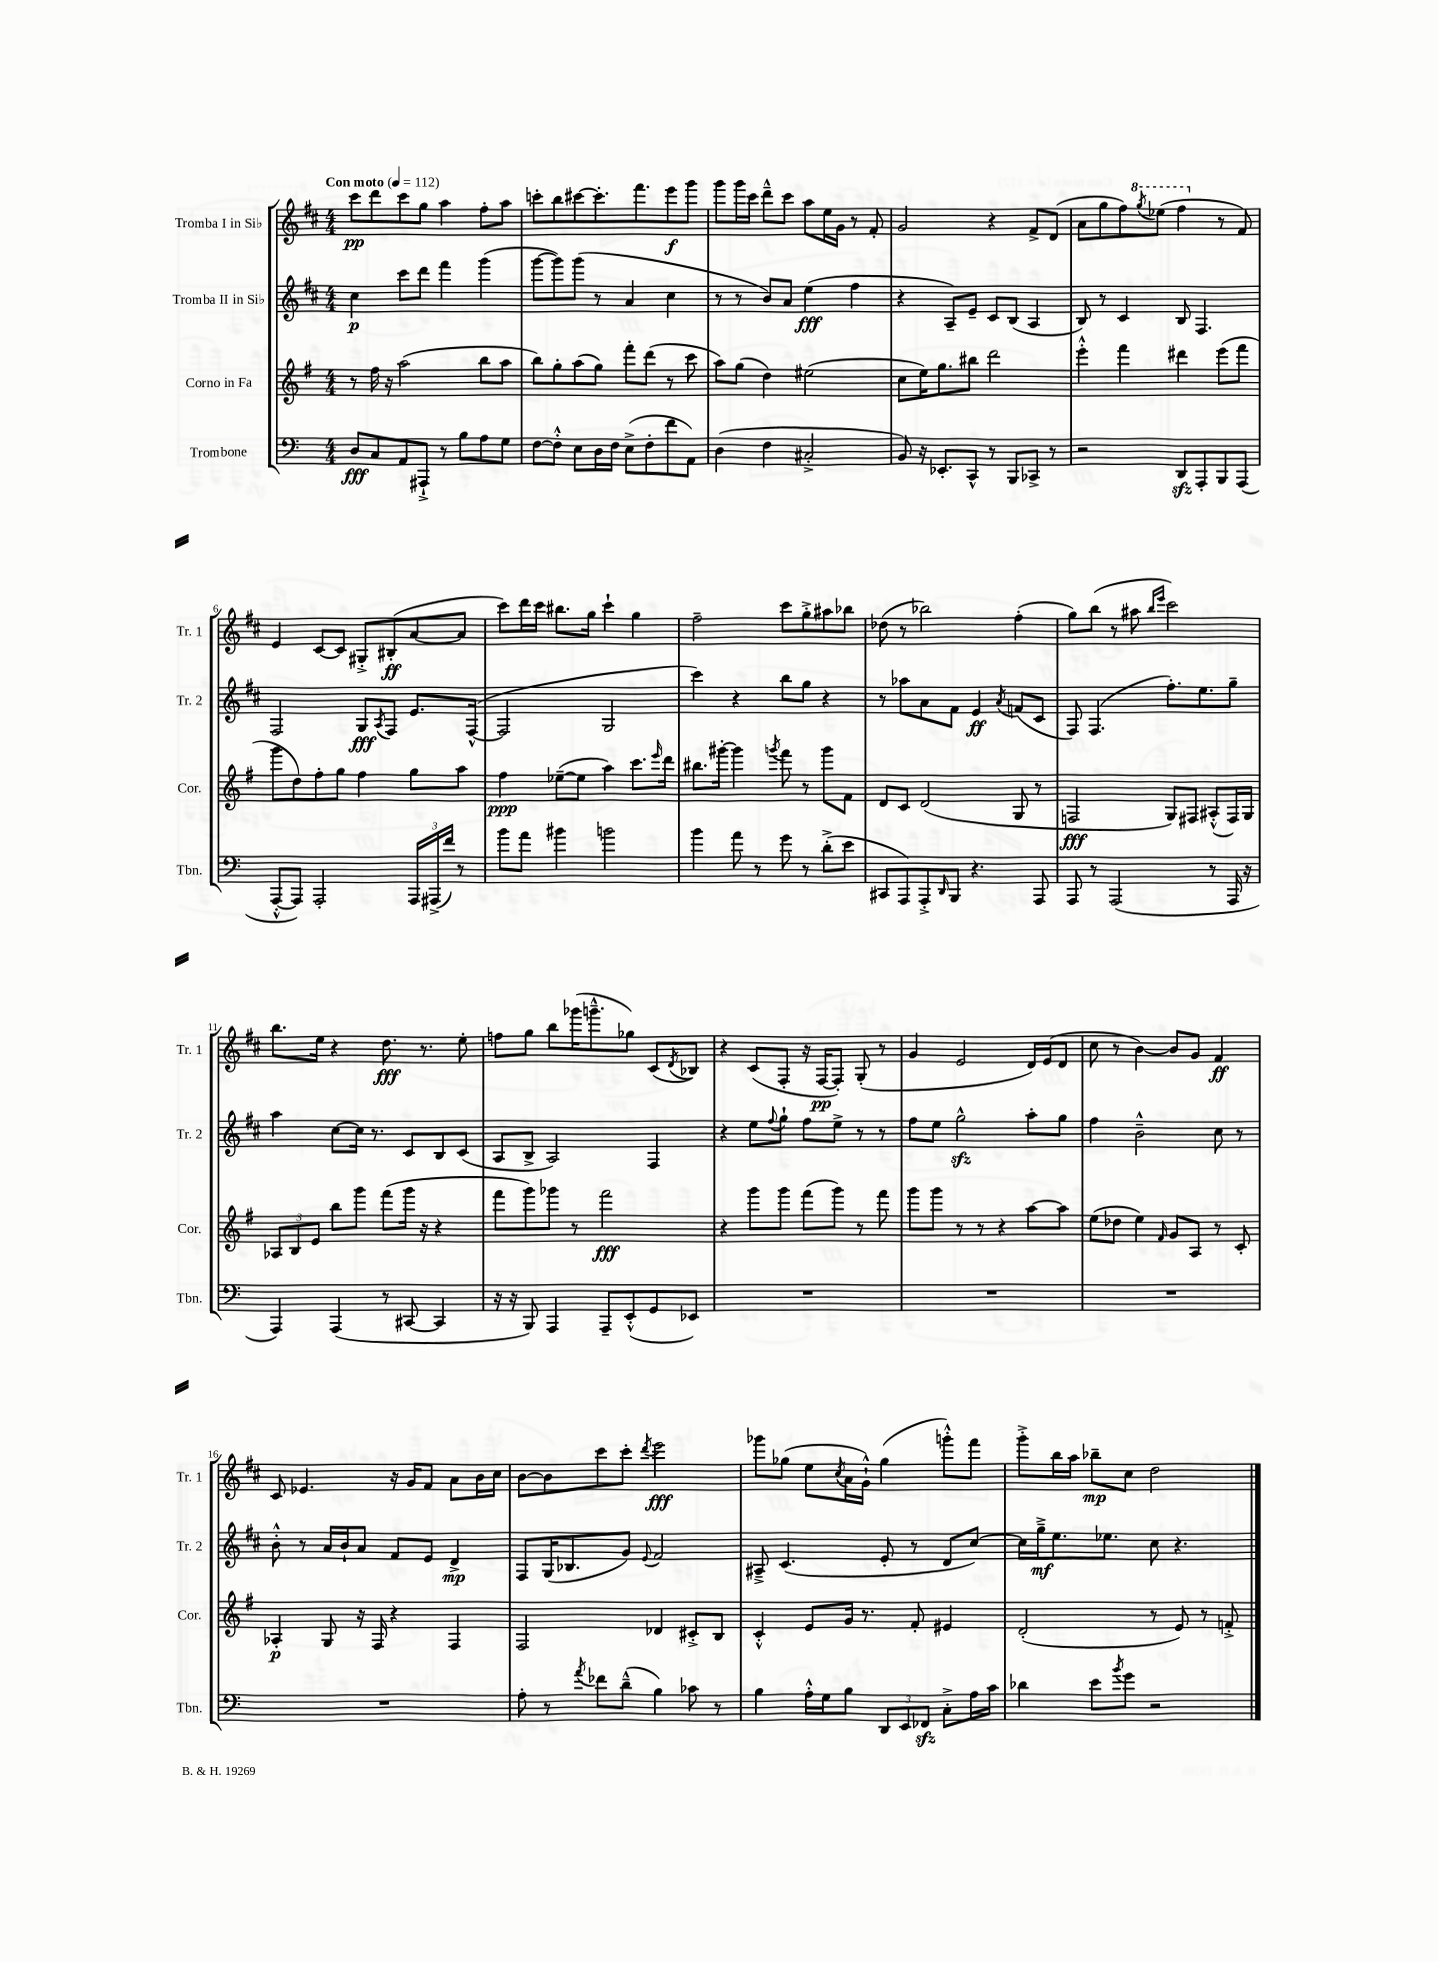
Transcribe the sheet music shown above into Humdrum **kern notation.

**kern	**kern	**kern	**kern
*staff4	*staff3	*staff2	*staff1
*clefF4	*clefG2	*clefG2	*clefG2
*k[]	*k[f#]	*k[f#c#]	*k[f#c#]
*M4/4	*M4/4	*M4/4	*M4/4
*MM112	*MM112	*MM112	*MM112
8D	8r	4cc#	8ccc#
8C	16ff#	.	8ddd
.	16r	.	.
8AA	(2aa	8ccc#	8ccc#
8AAA#`^	.	8ddd	8gg
8r	.	4fff#	4aa
8B	.	.	.
8A	8bb	(4ggg	8ff#'
8G	8aa	.	8aa
=	=	=	=
[8F	8bb)	[8ggg	8ccc'
8F'^^]	8gg'	8ggg])	8bb
8E	(8aa	(8ggg	[8ccc#
16D	8gg)	8r	8.ccc#']
16F	.	.	.
(8E^	8fff#'	4a	.
.	.	.	8.fff#
8F'	(8ddd	.	.
8f	8r	4cc#	8eee
8AA)	8ccc	.	8ggg
=	=	=	=
(4D	8aa)	8r	8ggg
.	(8gg	8r	16ggg
.	.	.	16ccc#
4F	4dd)	8b)	8ddd~^^
.	.	8a	8ccc#
2C#'^	(2ee#	(4ee	8aa
.	.	.	16ee
.	.	.	16g
.	.	4ff#	8r
.	.	.	8f#'
=	=	=	=
8BB)	8cc	4r	2g
16r	16ee)	.	.
8.EE-'	8.gg	.	.
.	.	8A~)	.
8CC^^	8bb#	8e~	.
8r	2ddd	8c#	4r
8BBB	.	(8B	.
8CC-^	.	4A	8f#^
8r	.	.	(8d
=	=	=	=
2r	4eee'^^	8B)	8a
.	.	8r	8gg
.	4fff#	4c#	8ff#)
.	.	.	8qggg
.	.	.	(8eee-
8DD	4ddd#	8B	4fff#
8AAA'	.	4.F#	.
8BBB	(8eee	.	8r
(8AAA	8fff#	.	8f#)
=	=	=	=
[8AAA'^^	8ggg	2F#	4e
8AAA])	8dd)	.	.
2AAA'	8ff#'	.	[8c#
.	8gg	.	8c#]
.	4ff#	8G	8G#'^
.	.	8qA	.
.	.	8F#	(8B#'
24AAA	8gg	8.e	[8a
(24AAA#^	.	.	.
24f)	.	.	.
8r	8aa	.	8a]
.	.	([16F#^^	.
=	=	=	=
8b	4ff#	2F#]	8ccc#)
8a	.	.	16ddd
.	.	.	16ccc#
4b#	([8ee-~	.	8.bb#
.	8ee-]	.	.
.	.	.	16gg
2b	4aa)	2G	4ccc#`
.	8.ccc	.	4gg
.	16qqeee	.	.
.	16ddd	.	.
=	=	=	=
4b	8.bb#	4ccc#)	2ff#~
.	[16ggg#'	.	.
8a	4ggg#]	4r	.
8r	.	.	.
.	8qggg	.	.
8g	8fff#	8bb	8ccc#
8r	8r	8gg	8gg'^
(8d'^	8ggg	4r	8aa#
8e	8f#	.	8bb-
=	=	=	=
8CC#	8d	8r	(8dd-
8AAA)	8c	8aa-	8r
8AAA'^	(2d	8a	2bb-)
16qqDD	.	.	.
8BBB	.	8f#	.
4.r	.	4e	.
.	.	8qa	.
.	8G	(8f	(4ff#'
8AAA	8r	8c#	.
=	=	=	=
8AAA	2F	8F#)	8gg)
8r	.	(4.F#	(8bb
(2AAA	.	.	8r
.	.	.	8aa#
.	.	.	16qqbb
.	.	.	16qqeee
.	8G)	8.ff#')	2ccc#)
.	8F#	.	.
.	.	8.ee	.
8r	(8A#'^^	.	.
16AAA	16F#)	8gg~	.
16r	16G	.	.
=	=	=	=
4AAA)	12A-	4aa	8.bb
.	12B	.	.
.	12e	.	.
.	.	.	16ee
(4AAA	8bb	[8cc#	4r
.	8ggg	16cc#]	.
.	.	8.r	.
8r	(8fff#	.	8.dd
[8CC#	16ggg	8c#	.
.	16r	.	8.r
4CC#]	4r	8B	.
.	.	(8c#	8ee'
=	=	=	=
16r	8fff#	8A	8ff
16r	.	.	.
8BBB)	8ggg)	8B^	8gg
4AAA	8ggg-	2A)	8bb
.	8r	.	(16ggg-
.	.	.	8.ggg~^^
8AAA~	2fff#	.	.
(8EE'^^	.	.	8gg-)
8GG	.	4F#	(8c#
.	.	.	8qd
8EE-)	.	.	8B-)
=	=	=	=
1r	4r	4r	4r
.	8ggg	8ee	(8c#
.	.	8qqff#	.
.	8ggg	8gg`	8F#'
.	(8fff#	8ff#	16r
.	.	.	[16F#
.	8ggg)	8ee^	8F#'])
.	8r	8r	(8G'
.	8fff#	8r	8r
=	=	=	=
1r	8ggg	8ff#	4g
.	8ggg	8ee	.
.	8r	2gg^^	2e
.	8r	.	.
.	4r	.	.
.	[8aa	8aa'	16d)
.	.	.	(16e
.	8aa]	8gg	8d
=	=	=	=
1r	(8ee	4ff#	8cc#
.	8dd-	.	8r
.	4ee)	2b~^^	[4b)
.	16qqf#	.	.
.	8g	.	8b]
.	8A	.	8g
.	8r	8cc#	4f#
.	8c'	8r	.
=	=	=	=
1r	4A-'	8b'^^	8c#
.	.	8r	4.e-
.	8G	16a	.
.	.	16b`	.
.	16r	8a	.
.	16F#	.	.
.	4r	8f#	16r
.	.	.	16g
.	.	8e	8f#
.	4F#	4d^	8a
.	.	.	16b
.	.	.	16cc#
=	=	=	=
8A'	2F#	8F#	[8b
8r	.	(16G	8b]
.	.	8.B-	.
8qa	.	.	.
8f-	.	.	8ccc#
(8d~^^	.	8g)	8ccc#'
.	.	8qqe	8qddd
4B)	4d-	2f#	2eee
8c-	8c#'^	.	.
8r	8B	.	.
=	=	=	=
4B	4c'^^	8A#~^	8ggg-
.	.	(4.c#	(8gg-
16A'^^	8e	.	8ee
16G	.	.	.
.	.	.	8qcc#
8B	16g	.	16a
.	8.r	.	16g`^^)
12DD	.	8e'	(4gg-
12EE	.	.	.
.	8f#'	8r	.
12FF-	.	.	.
8C'^	4e#	8d	8ggg'^^)
16A	.	[8cc#)	8fff#
16c	.	.	.
=	=	=	=
4d-	(2d'	16cc#]	8ggg'^
.	.	16gg~^	.
.	.	8.ee	16bb
.	.	.	16aa
8e	.	.	8bb-~
.	.	8.ee-	.
8qb	.	.	.
8g	.	.	8cc#
2r	8r	8cc#	2dd
.	8e)	4.r	.
.	8r	.	.
.	8f'^	.	.
==	==	==	==
*-	*-	*-	*-
